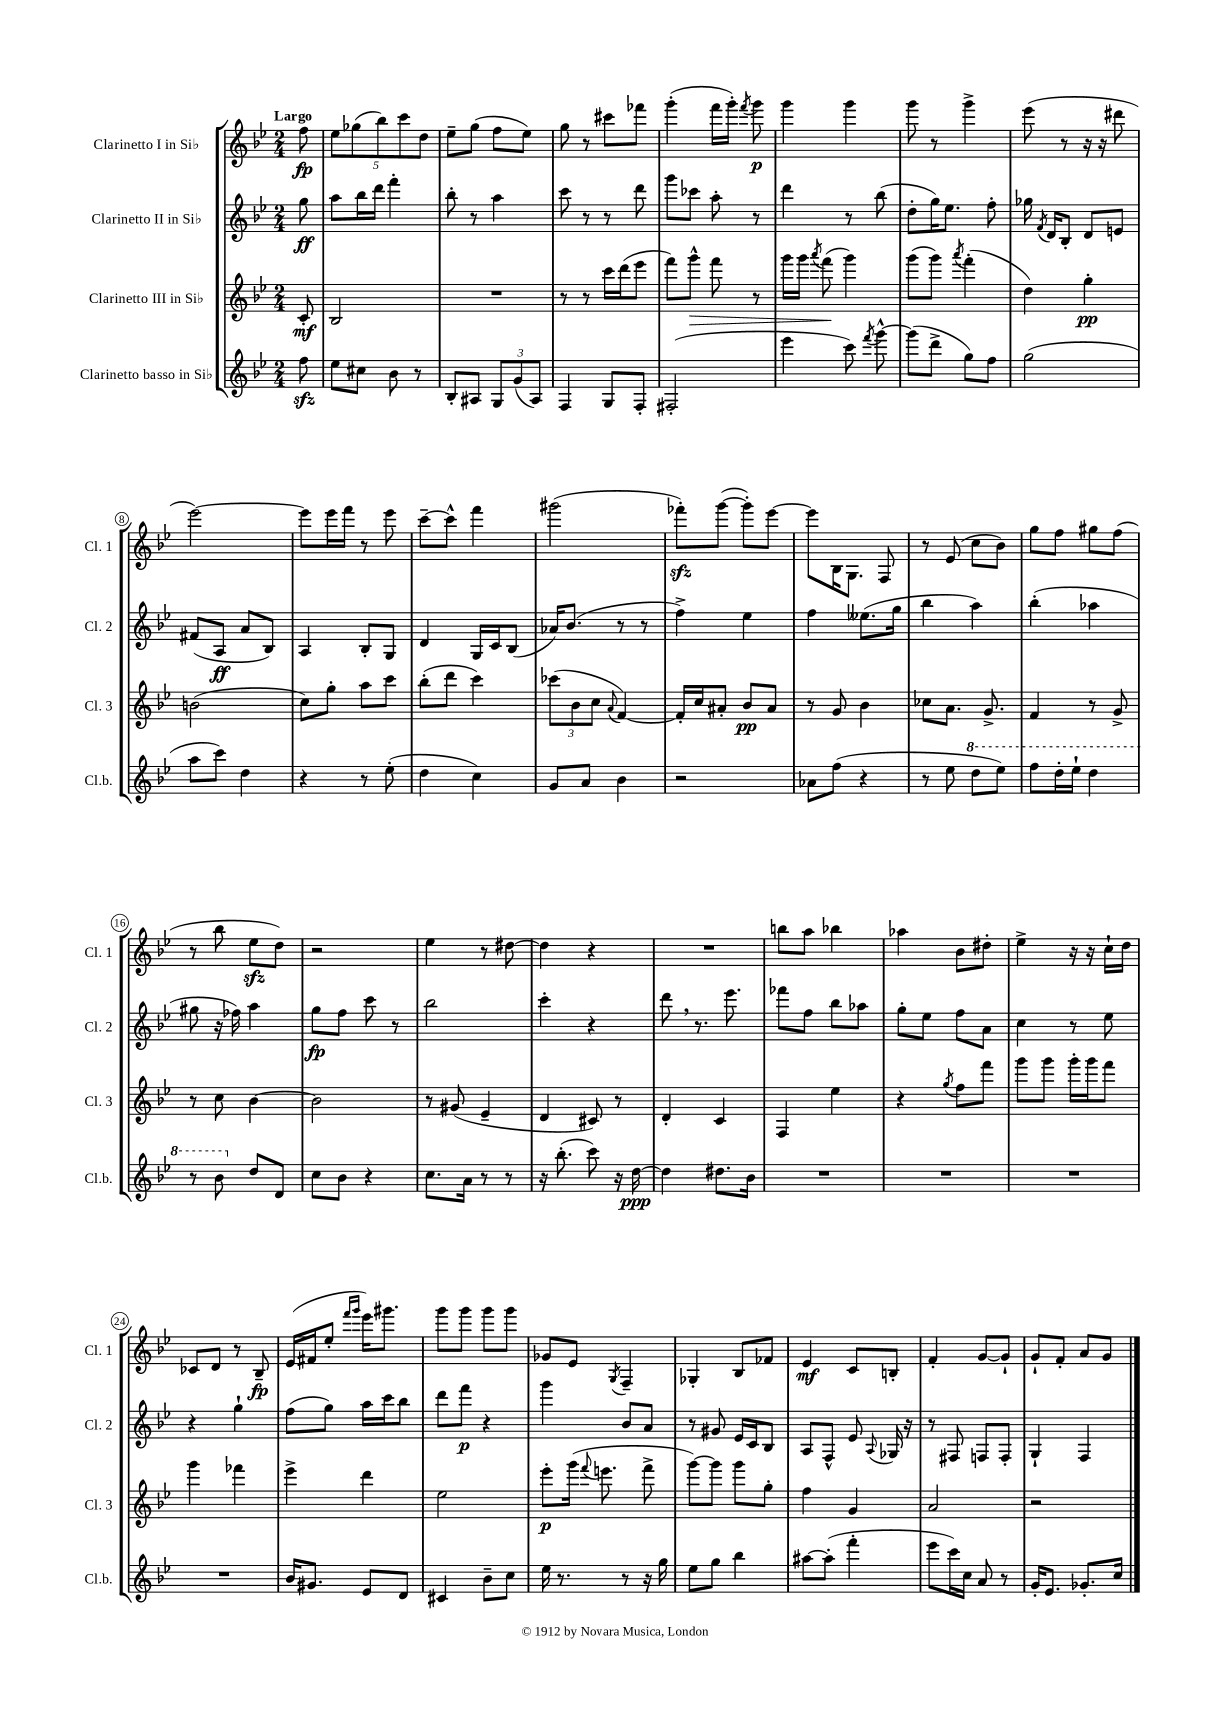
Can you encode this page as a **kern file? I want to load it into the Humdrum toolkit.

**kern	**kern	**kern	**kern
*staff4	*staff3	*staff2	*staff1
*clefG2	*clefG2	*clefG2	*clefG2
*k[b-e-]	*k[b-e-]	*k[b-e-]	*k[b-e-]
*M2/4	*M2/4	*M2/4	*M2/4
8ff	8c'	8gg	8ff
=	=	=	=
8ee-	2B-	8aa	10ee-
.	.	.	(10gg-
8cc#	.	16bb-	.
.	.	16ddd	.
.	.	.	10bb-)
8b-	.	4fff'	.
.	.	.	10ccc
8r	.	.	.
.	.	.	10dd
=	=	=	=
8B-'	2r	8bb-'	8ee-~
8A#	.	8r	(8gg
12G	.	4aa	8ff
(12g	.	.	.
.	.	.	8ee-)
12A#)	.	.	.
=	=	=	=
4F	8r	8ccc	8gg
.	8r	8r	8r
8G	16ccc	8r	8ccc#
.	(16ddd	.	.
8F'	8eee-	8ddd	8fff-
=	=	=	=
(2F#'	8fff)	8ggg	(4ggg'
.	8ggg^^	8ccc-	.
.	8fff	8aa'	16fff
.	.	.	16ggg')
.	.	.	8qfff
.	8r	8r	8ggg
=	=	=	=
4eee-	16ggg	4ddd	4ggg
.	16ggg	.	.
.	8qaaa	.	.
.	(8fff	.	.
8ccc)	4ggg)	8r	4ggg
8qfff	.	.	.
[8ggg^^	.	(8bb-	.
=	=	=	=
(8ggg]	(8ggg	8dd'	8ggg
8ddd^	8ggg)	16gg)	8r
.	.	8.ee-	.
.	8qaaa	.	.
8gg)	(4fff'	.	4ggg^
8ff	.	8ff'	.
=	=	=	=
(2gg	4dd)	16gg-	(8eee-
.	.	8qf	.
.	.	16d	.
.	.	8B-'	8r
.	4gg'	8d	16r
.	.	.	16r
.	.	8e	8ddd#
=	=	=	=
8aa	(2b	(8f#	[2eee-)
8ccc)	.	8A	.
4dd	.	8a	.
.	.	8B-)	.
=	=	=	=
4r	8cc)	4A	8eee-]
.	8gg'	.	16eee-
.	.	.	16fff
8r	8aa	8B-'	8r
(8ee-'	8ccc	8G	8eee-
=	=	=	=
4dd	(8bb-'	4d	[8ccc~
.	8ddd	.	8ccc^^]
4cc)	4ccc)	16G	4fff
.	.	16c	.
.	.	(8B-	.
=	=	=	=
8g	(12ccc-	16a-)	(2ggg#
.	.	(8.b-	.
.	12b-	.	.
8a	.	.	.
.	12cc	.	.
.	8qqa	.	.
4b-	[4f)	8r	.
.	.	8r	.
=	=	=	=
2r	16f']	4ff^)	8fff-')
.	16cc	.	.
.	8a#'	.	([8ggg
.	8b-	4ee-	8ggg'])
.	8a#	.	[8eee-
=	=	=	=
8a-	8r	4ff	8eee-]
(8ff	8g	.	16B-
.	.	.	8.G
4r	4b-	(8.ee--	.
.	.	.	8F
.	.	16gg	.
=	=	=	=
8r	8cc-	4bb-	8r
8ee-	8.a	.	(8e-
8ddd	.	4aa)	8cc
.	8.g^	.	.
8eee-)	.	.	8b-)
=	=	=	=
8fff	4f	(4bb-'	8gg
16ddd'	.	.	8ff
16eee-`	.	.	.
4ddd	8r	4aa-	8gg#
.	8g^	.	(8ff
=	=	=	=
8r	8r	8gg#	8r
8bb-	8cc	16r	8bb-
.	.	16ff-)	.
8dd	[4b-	4aa	8ee-
8d	.	.	8dd)
=	=	=	=
8cc	2b-]	8gg	2r
8b-	.	8ff	.
4r	.	8ccc	.
.	.	8r	.
=	=	=	=
8.cc	8r	2bb-	4ee-
.	(8g#	.	.
16a	.	.	.
8r	4e-~	.	8r
8r	.	.	[8dd#
=	=	=	=
16r	4d	4ccc'	4dd#]
(8.bb-'	.	.	.
8ccc)	8c#)	4r	4r
16r	8r	.	.
[16dd	.	.	.
=	=	=	=
4dd]	4d'	8ddd	2r
.	.	8.r	.
8.dd#	4c	.	.
.	.	8.eee-	.
16b-	.	.	.
=	=	=	=
2r	4F	8fff-	8bb
.	.	8ff	8aa
.	4ee-	8bb-	4bb-
.	.	8aa-	.
=	=	=	=
2r	4r	8gg'	4aa-
.	.	8ee-	.
.	8qgg	.	.
.	8ff	8ff	8b-
.	8fff	8a	8dd#'
=	=	=	=
2r	8ggg	4cc	4ee-^
.	8ggg	.	.
.	16ggg'	8r	16r
.	16ggg	.	16r
.	8fff	8ee-	16cc`
.	.	.	16dd
=	=	=	=
2r	4ggg	4r	8c-
.	.	.	8d
.	4fff-	4gg`	8r
.	.	.	8B-~
=	=	=	=
16b-	4eee-^	(8ff	(16e-
8.g#	.	.	16f#
.	.	8gg)	8ee-'
.	.	.	16qqfff
.	.	.	16qqggg
8e-	4ddd	16aa	16eee-)
.	.	16ccc	8.ggg#
8d	.	8bb-	.
=	=	=	=
4c#	2ee-	8ddd	8ggg
.	.	8fff	8ggg
8b-~	.	4r	8ggg
8cc	.	.	8ggg
=	=	=	=
16ee-	8eee-'	4ggg	8g-
8.r	.	.	.
.	(16ggg	.	8e-
.	8qqfff	.	.
.	8.eee	.	.
.	.	.	8qG
8r	.	8b-	4F~
16r	8fff^	8a	.
16gg	.	.	.
=	=	=	=
8ee-	[8ggg)	8r	4G-'
8gg	8ggg]	8g#	.
4bb-	8ggg	16e-	8B-
.	.	16c	.
.	8gg'	8B-	8f-
=	=	=	=
[8aa#	4ff	8A	4e-
(8aa#']	.	8F^^	.
4fff'	4g	8e-	8c
.	.	8qqA	.
.	.	16G-	8B'
.	.	16r	.
=	=	=	=
8eee-	2a	8r	4f'
16ccc)	.	8F#	.
16cc	.	.	.
8a	.	8F	[8g
8r	.	8F'	8g`]
=	=	=	=
16g'	2r	4G`	8g`
8.e-	.	.	.
.	.	.	8f'
8.g-'	.	4F	8a
.	.	.	8g
16cc	.	.	.
==	==	==	==
*-	*-	*-	*-
